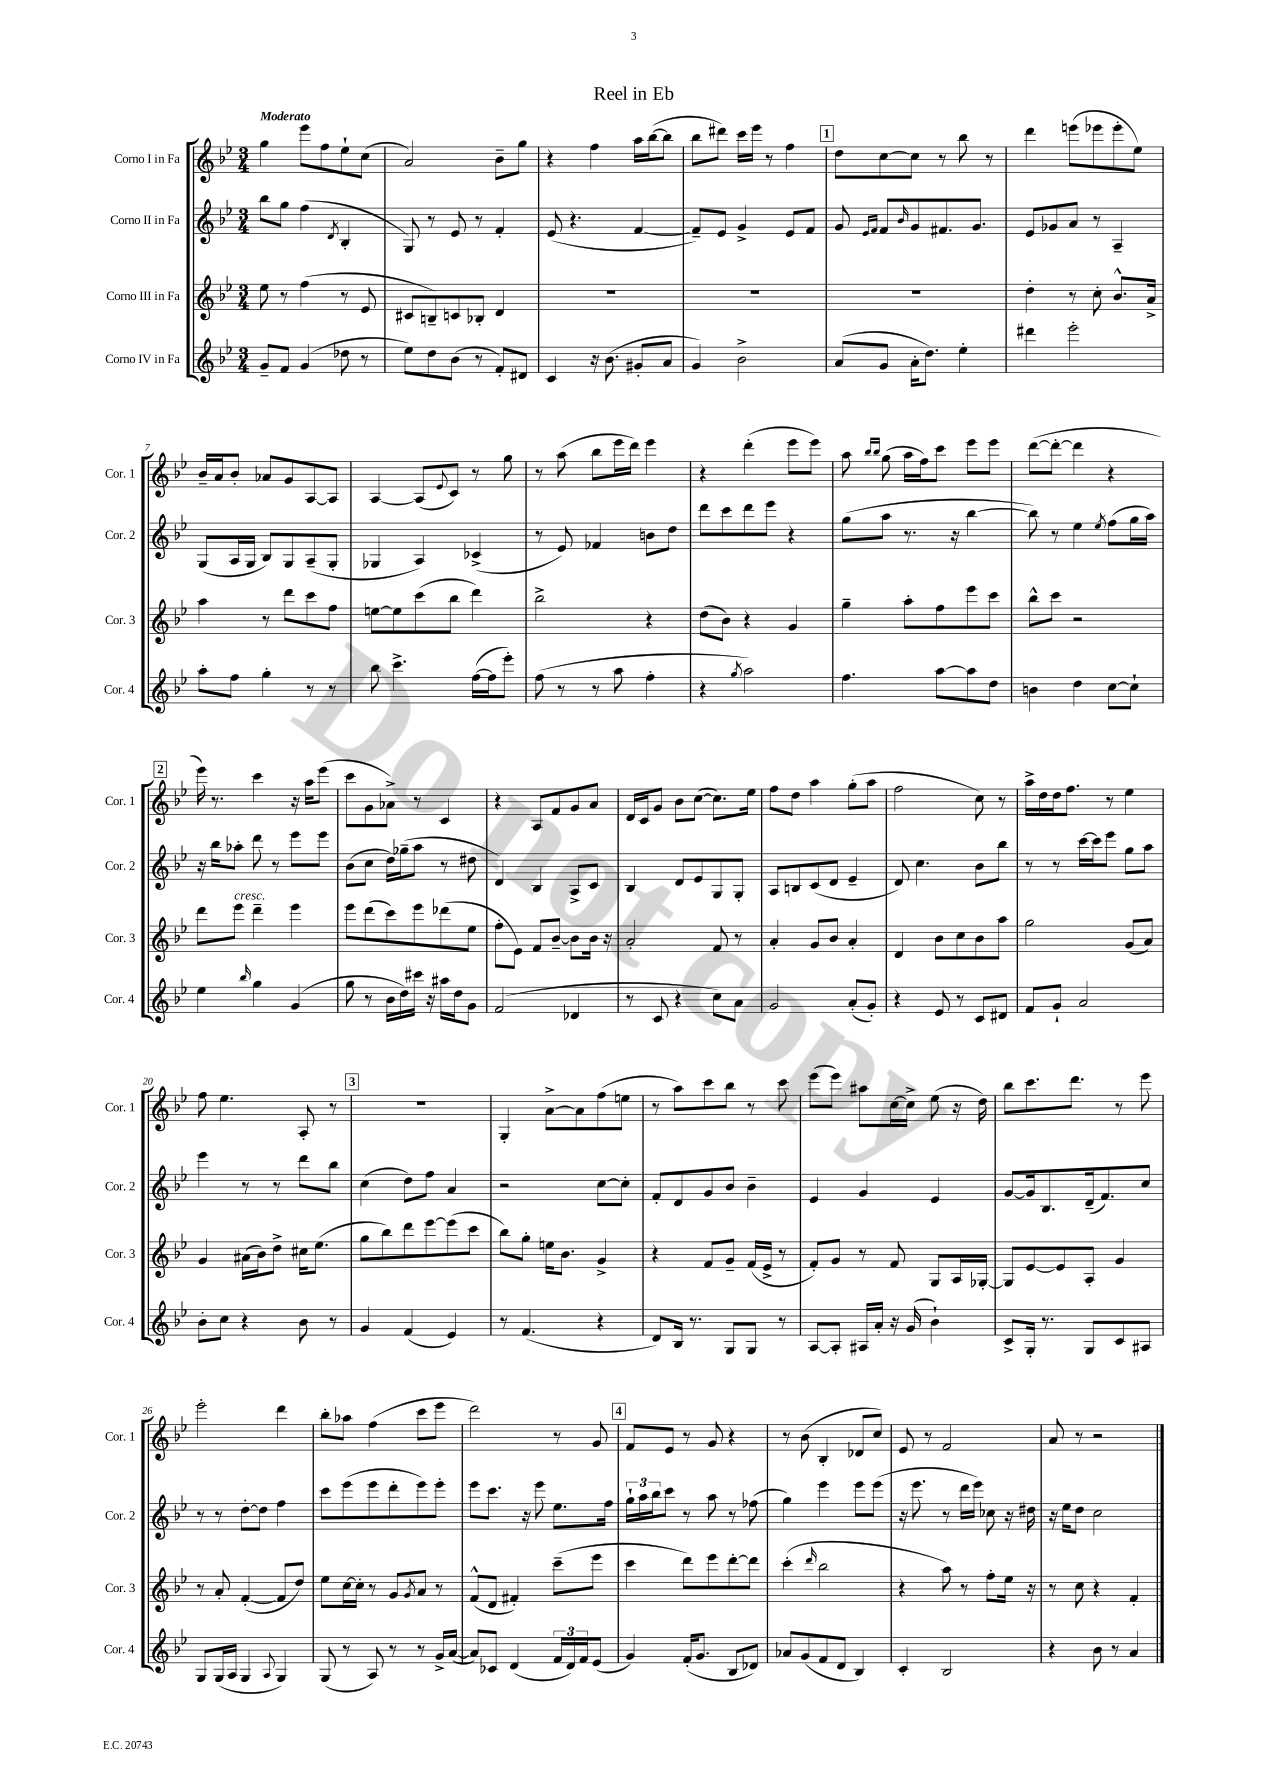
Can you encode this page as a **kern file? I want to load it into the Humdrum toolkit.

**kern	**kern	**kern	**kern
*staff4	*staff3	*staff2	*staff1
*clefG2	*clefG2	*clefG2	*clefG2
*k[b-e-]	*k[b-e-]	*k[b-e-]	*k[b-e-]
*M3/4	*M3/4	*M3/4	*M3/4
8g~	8ee-	8bb-	4gg
8f	8r	8gg	.
(4g	(4ff	(4ff	8eee-
.	.	.	8ff
.	.	8qd	.
8dd-	8r	4B-'	8ee-`
8r	8e-	.	(8cc
=	=	=	=
8ee-)	8c#	8G)	2a)
8dd	8B~)	8r	.
(8b-	8c	8e-	.
8r	8B-'	8r	.
8f')	4d	4f'	8b-~
8d#	.	.	8gg
=	=	=	=
4c	2.r	(8e-	4r
.	.	4.r	.
16r	.	.	4ff
(8.b-	.	.	.
8g#'	.	[4f	16aa
.	.	.	([16bb-
8a	.	.	8bb-]
=	=	=	=
4g)	2.r	8f~])	8bb-
.	.	8e-	8ddd#)
2b-^	.	4g^	16ccc
.	.	.	16eee-
.	.	.	8r
.	.	8e-	4ff
.	.	8f	.
=	=	=	=
(8a	2.r	8g	8dd
.	.	16qqe-	.
.	.	16qqf	.
8g	.	8f	[8cc
.	.	16qqb-	.
16a'	.	8g	8cc]
8.dd)	.	.	.
.	.	8.f#	8r
4ee-'	.	.	8bb-
.	.	8.g	.
.	.	.	8r
=	=	=	=
4ddd#	4dd'	8e-	4ddd
.	.	8g-	.
2eee-'	8r	8a	(8eee
.	8cc'	8r	8eee-
.	8.b-^^	4A~	8eee-'
.	.	.	8ee-)
.	16a^	.	.
=	=	=	=
8aa'	4aa	(8G	16b-~
.	.	.	16a
8ff	.	16A	8b-'
.	.	16G	.
4gg'	8r	8B-)	8a-
.	8ddd	8G	8g
8r	8ccc	(8A~	[8A
8r	8ff	8G'	8A]
=	=	=	=
8bb-	[8ee	4G-	[4A
4.ccc^	8ee]	.	.
.	(8ccc	4A)	(8A]
.	.	.	8qqe-
.	8bb-	.	8c)
([16ff	4ddd)	(4c-^	8r
16ff]	.	.	.
8eee-')	.	.	8gg
=	=	=	=
(8ff	2bb-^	8r	8r
8r	.	8e-)	(8aa
8r	.	4f-	8bb-
8aa	.	.	16eee-
.	.	.	16ddd)
4ff'	4r	8b	4eee-
.	.	8dd	.
=	=	=	=
4r	(8dd	8ddd	4r
.	8b-)	8ccc	.
8qgg	.	.	.
2aa)	4r	8ddd	(4ddd'
.	.	8eee-	.
.	4g	4r	8eee-
.	.	.	8eee-)
=	=	=	=
4.ff	4gg~	(8gg	8aa
.	.	.	16qqbb-
.	.	.	16qqbb-
.	.	8aa	(8gg
.	8aa'	8.r	16aa
.	.	.	16ff)
[8aa	8ff	.	8ccc
.	.	16r	.
8aa]	8eee-	[4bb-	8eee-
8dd	8ccc	.	8eee-
=	=	=	=
4b	8bb-^^	8bb-])	([8ddd
.	8ccc	8r	8ddd'_
4dd	2r	4ee-	4ddd]
.	.	8qee-	.
[8cc	.	(8ff	4r
8cc`]	.	16gg	.
.	.	16aa)	.
=	=	=	=
4ee-	8ddd	16r	16eee-)
.	.	16bb-	8.r
.	8eee-	8aa-'	.
16qqbb-	.	.	.
4gg	4ddd~	8ddd	4ccc
.	.	8r	.
(4g	4eee-	8eee-	16r
.	.	.	16aa
.	.	8eee-	(8eee-
=	=	=	=
8gg	8eee-	(8b-	8ccc
8r	(8ddd	8cc	8g
16b-	8ccc)	16dd)	8a-^)
16dd)	.	(16gg-~	.
16ccc#	8eee-	8aa	8r
16r	.	.	.
16aa#	(8ddd-	8r	4c
16dd	.	.	.
8g	8ee-	8dd#	.
=	=	=	=
(2f	8ff'	4d)	4r
.	8e-)	.	.
.	8f	4B-	8A
.	[8b-~	.	8f
4d-	8b-]	8A^	8g
.	16b-	8c	8a
.	16r	.	.
=	=	=	=
8r	2a'	4B-	16d
.	.	.	16c
8c	.	.	8g
4r	.	8d	8b-
.	.	8e-	([8cc
8cc)	8f	8G	8.cc])
8a	8r	8G'	.
.	.	.	16ee-
=	=	=	=
2g	4a'	8A	8ff
.	.	8B	8dd
.	8g	(8c	4aa
.	8b-	8d	.
(8a'	4a'	4e-~	(8gg'
8g')	.	.	8aa
=	=	=	=
4r	4d	8d)	2ff
.	.	4.cc	.
8e-	8b-	.	.
8r	8cc	.	.
8c	8b-	8b-	8cc)
8d#	8aa	8bb-	8r
=	=	=	=
8f	2gg	8r	16aa^
.	.	.	16dd
8g`	.	8r	16dd
.	.	.	8.ff
2a	.	[16ccc	.
.	.	16ccc]	.
.	.	8eee-	8r
.	(8g	8gg	4ee-
.	8a)	8aa	.
=	=	=	=
8b-'	4g	4eee-	8ff
8cc	.	.	4.ee-
4r	(16a#	8r	.
.	16b-)	.	.
.	8dd^	8r	.
8b-	16cc#	8ddd	8A'
.	(8.ee-	.	.
8r	.	8bb-	8r
=	=	=	=
4g	8gg	(4cc	2.r
.	8bb-)	.	.
(4f	8ddd	8dd)	.
.	[8eee-	8ff	.
4e-)	(8eee-]	4a	.
.	8ccc	.	.
=	=	=	=
8r	8bb-)	2r	4G'
(4.f	8gg'	.	.
.	16ee	.	[8a^
.	8.b-	.	.
.	.	.	8a]
4r	4g^	[8cc	(8ff
.	.	8cc']	8ee
=	=	=	=
8d)	4r	8f'	8r
16B-	.	8d	8aa)
8.r	.	.	.
.	8f	8g	8ccc
8G	8g~	8b-	8bb-
8G	(16f	4b-~	8r
.	16e-^	.	.
8r	8r	.	8ccc
=	=	=	=
[8A	8f')	4e-	(8eee-
8A']	8g	.	8eee-)
16A#	8r	4g	8aa#
16a'	.	.	.
16r	8f	.	[16cc
(16g	.	.	16cc^]
4b-`)	8G	4e-	(8ee-
.	16A	.	16r
.	[16G-'	.	16dd)
=	=	=	=
8c^	8G-]	[8g	8bb-
16G'	[8e-	16g]	8.ccc
8.r	.	8.B-	.
.	8e-]	.	.
.	.	.	8.ddd
8G	8A'	(16d~	.
.	.	8.f)	.
8c	4g	.	8r
8A#	.	8cc	8eee-
=	=	=	=
8G	8r	8r	2eee-'
(16G	8a'	8r	.
16A	.	.	.
4G	([4f'	[8dd'	.
.	.	8dd]	.
8qqA	.	.	.
4G)	8f]	4ff	4ddd
.	8dd)	.	.
=	=	=	=
(8G	8ee-	8ccc	8bb-'
8r	[16cc	(8eee-	8aa-
.	16cc']	.	.
8A)	8r	8eee-	(4ff
8r	8g	8ddd'	.
.	8qg	.	.
8r	8a	8eee-)	8ccc
16g^	8r	8eee-'	8eee-
([16a	.	.	.
=	=	=	=
8a])	(8f^^	8eee-	2ddd)
8c-	8d	8.ccc	.
(4d	4f#')	.	.
.	.	16r	.
.	.	8eee-	.
24f	(8ccc~	8.ee-	8r
24d)	.	.	.
24f	.	.	.
(8e-	8eee-	.	8g
.	.	16ff	.
=	=	=	=
4g)	4ccc	24gg`	8f
.	.	24aa	.
.	.	24bb-	.
.	.	8ccc	8e-
(16f'	8ddd)	8r	8r
8.g	.	.	.
.	8eee-	8aa	8g
8B-	[8ddd'	8r	4r
8d-)	8ddd]	(8ff-	.
=	=	=	=
8a-	(4ccc'	4gg)	8r
(8g	.	.	(8b-
.	16qqddd	.	.
8f	2bb-	4eee-	4B-'
8d	.	.	.
4B-)	.	8eee-	8d-
.	.	(8eee-	8cc)
=	=	=	=
4c'	4r	16r	8e-
.	.	8.eee-	.
.	.	.	8r
2B-	8aa)	8r	2f
.	8r	16ddd	.
.	.	16eee-)	.
.	8ff'	8cc-	.
.	16ee-	16r	.
.	16r	16dd#	.
=	=	=	=
4r	8r	16r	8a
.	.	16ee-	.
.	8cc	8dd	8r
8b-	4r	2cc	2r
8r	.	.	.
4a	4f'	.	.
==	==	==	==
*-	*-	*-	*-
